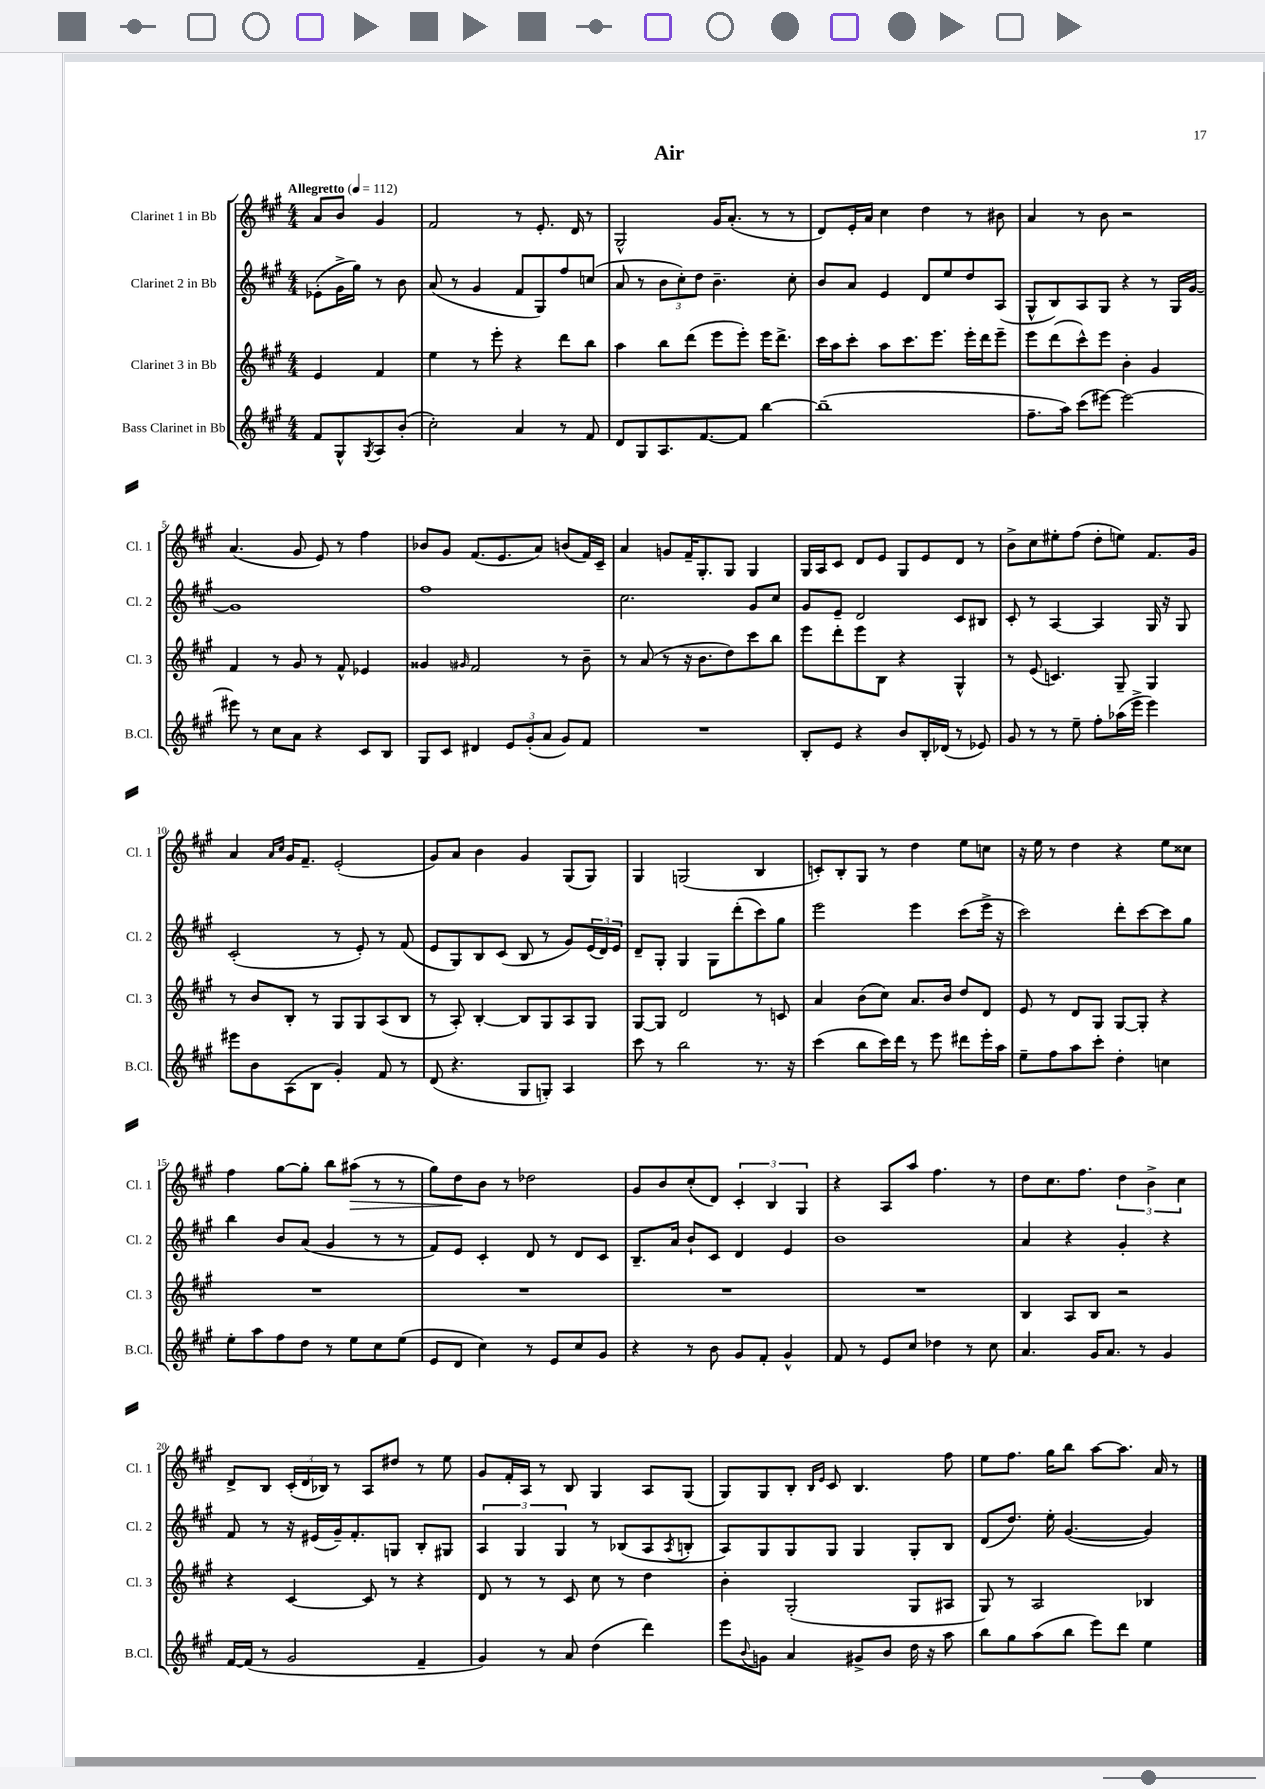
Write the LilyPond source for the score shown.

\header { title = "Air" }
<<
\new StaffGroup <<
\new Staff = "s0" \with { instrumentName = "Clarinet 1 in Bb" shortInstrumentName = "Cl. 1" } {
    \clef treble \key a \major \numericTimeSignature \time 4/4 \partial 2 \tempo "Allegretto" 4 = 112
    a'8 b'8 gis'4 |
    fis'2 r8 e'8.-. d'16 r8 |
    gis2-^ gis'16 a'8.-.( r8 r8 |
    d'8) e'16-. a'16 cis''4 d''4 r8 bis'8 |
    a'4 r8 b'8 r2 |
    a'4.( gis'8 e'8) r8 fis''4 |
    bes'8 gis'8 fis'8.( e'8. a'8) b'8( fis'16) cis'16-- |
    a'4 g'8 fis'16-- gis8.-. gis8 gis4 |
    gis16 a16 cis'8 d'8 e'8 gis8 e'8 d'8 r8 |
    b'8-> cis''8 eis''8-. fis''8( d''8-. e''8) fis'8. gis'16 |
    a'4 \grace { a'16 cis''16 } gis'16 fis'8.-- e'2-.( |
    gis'8) a'8 b'4 gis'4 gis8( gis8) |
    gis4 g2( b4 |
    c'8-.) b8-. gis8 r8 d''4 e''8 c''8 |
    r16 e''16 r8 d''4 r4 e''8 cisis''8 |
    fis''4 gis''8~ gis''8-. b''8 ais''8\>( r8 r8 |
    gis''8) d''8\! b'8 r8 des''2 |
    gis'8 b'8 cis''8-.( d'8) \tuplet 3/2 { cis'4-. b4 gis4 } |
    r4 a8 a''8 fis''4. r8 |
    d''8 cis''8. fis''8. \tuplet 3/2 { d''4 b'4-> cis''4 } |
    d'8-> b8 \tuplet 3/2 { cis'16-.( d'16 bes16) } r8 a8 dis''8 r8 e''8 |
    gis'8 fis'16-. a16 r8 b8 gis4 a8 gis8( |
    gis8) gis8 b8-. \grace { b16 e'16 } cis'8 b4. fis''8 |
    e''8 fis''8. gis''16 b''8 a''8~ a''8. a'16 r8 \bar "|." |
}
\new Staff = "s1" \with { instrumentName = "Clarinet 2 in Bb" shortInstrumentName = "Cl. 2" } {
    \clef treble \key a \major \numericTimeSignature \time 4/4 \partial 2
    ees'8-.( gis'16-> gis''16) r8 b'8 |
    a'8( r8 gis'4 fis'8 gis8) fis''8 c''8( |
    a'8 r8 \tuplet 3/2 { b'8 cis''8-.) d''8 } b'4.-- cis''8-. |
    b'8 a'8 e'4 d'8 e''8 d''8 a8( |
    gis8-^ b8) a8 gis8 r4 r8 gis16 gis'16~ |
    gis'1 |
    fis''1 |
    cis''2. gis'8 cis''8 |
    gis'8 e'8-- d'2 cis'8 bis8 |
    cis'8-. r8 a4~ a4 gis16 r16 gis8 |
    cis'2-.( r8 e'8-.) r8 fis'8( |
    e'8 gis8) b8 cis'8( b8 r8 gis'8) \tuplet 3/2 { e'16( d'16) e'16 } |
    d'8-- gis8-. gis4 gis8 d'''8-.( cis'''8) gis''8 |
    e'''2 e'''4 cis'''8( e'''16-> r16 |
    cis'''2) d'''8-. cis'''8~ cis'''8 gis''8 |
    b''4 b'8 a'8( gis'4 r8 r8 |
    fis'8) e'8 cis'4-. d'8 r8 d'8 cis'8 |
    b8.-- a'16 b'8-! cis'8 d'4 e'4 |
    b'1 |
    a'4 r4 gis'4-. r4 |
    fis'8 r8 r16 eis'16( gis'16--) fis'8.-. g8 b8-. gis8 |
    \tuplet 3/2 { a4 gis4 gis4 } r8 bes8( a8 \acciaccatura { a8 } b8-. |
    a8) gis8 gis8 gis8 gis4 gis8-. b8 |
    d'8( d''8.) e''16-. gis'4.~( gis'4) \bar "|." |
}
\new Staff = "s2" \with { instrumentName = "Clarinet 3 in Bb" shortInstrumentName = "Cl. 3" } {
    \clef treble \key a \major \numericTimeSignature \time 4/4 \partial 2
    e'4 fis'4 |
    e''4 r8 e'''8-. r4 d'''8 b''8 |
    a''4 b''8 d'''8( e'''8 e'''8-.) e'''16 d'''8.-> |
    cis'''16 a''16 cis'''8-. a''8 cis'''8. e'''8. e'''16-. d'''16 e'''8-- |
    e'''8 d'''8( cis'''8-^) e'''8 b'4-. gis'4 |
    fis'4 r8 gis'8 r8 fis'8-^ ees'4 |
    gisis'4 \grace { gis'16 } fis'2 r8 b'8-- |
    r8 a'8( r8 r16 b'8. d''8) cis'''8 b''8 |
    e'''8 d'''8-. e'''8 b8 r4 gis4-^ |
    r8 e'8( c'4.) gis8-- gis4 |
    r8 b'8 b8-. r8 gis8 gis8 a8( b8 |
    r8 a8-.) b4~-. b8 gis8 a8 gis8 |
    gis8~ gis8 d'2 r8 c'8 |
    a'4 b'8( cis''8) a'8. b'16 d''8 d'8 |
    e'8 r8 d'8 gis8 gis8~ gis8-. r4 |
    R1 |
    R1 |
    R1 |
    R1 |
    b4 a8 b8 r2 |
    r4 cis'4~ cis'8 r8 r4 |
    d'8 r8 r8 cis'8 cis''8 r8 d''4 |
    b'4-. gis2-.( gis8 ais8 |
    gis8) r8 a2 bes4 \bar "|." |
}
\new Staff = "s3" \with { instrumentName = "Bass Clarinet in Bb" shortInstrumentName = "B.Cl." } {
    \clef treble \key a \major \numericTimeSignature \time 4/4 \partial 2
    fis'8 gis8-^ \acciaccatura { gis8 } a8 b'8-.( |
    cis''2-.) a'4 r8 fis'8 |
    d'8 gis8 a8. fis'8.~ fis'8 b''4~ |
    b''1--( |
    fis''8.-- a''16) cis'''8( eis'''8~) eis'''2~ |
    eis'''8 r8 cis''8 a'8 r4 cis'8 b8 |
    gis8 cis'8 dis'4 \tuplet 3/2 { e'8 gis'8-.( a'8 } gis'8) fis'8 |
    R1 |
    b8-. e'8 r4 b'8 b16-. des'16( r8 ees'8) |
    gis'8 r8 r8 e''8-- fis''8-. aes''16( e'''16-> e'''4) |
    eis'''8 b'8 a8( b8 gis'4-.) fis'8 r8 |
    d'8( r4. gis8 g8-.) a4 |
    cis'''8 r8 b''2 r8. r16 |
    cis'''4( b''8 cis'''16) d'''16 r8 e'''8 dis'''8 e'''16-. a''16 |
    e''8-- fis''8 a''8 cis'''8-. d''4-. c''4 |
    e''8-. a''8 fis''8 d''8 r8 e''8 cis''8 e''8( |
    e'8 d'8 cis''4) r8 e'8 cis''8 gis'8 |
    r4 r8 b'8 gis'8 fis'8-. gis'4-^ |
    fis'8 r8 e'8 cis''8 des''4 r8 cis''8 |
    a'4. gis'16 a'8. r8 gis'4 |
    fis'16~ fis'16( r8 gis'2 fis'4-- |
    gis'4) r8 a'8 d''4( d'''4) |
    e'''8 \appoggiatura { b'8 } g'8 a'4 gis'8-> b'8 d''16 r16 a''8 |
    b''8 gis''8 a''8( b''8 e'''8) d'''8 e''4 \bar "|." |
}
>>
>>
